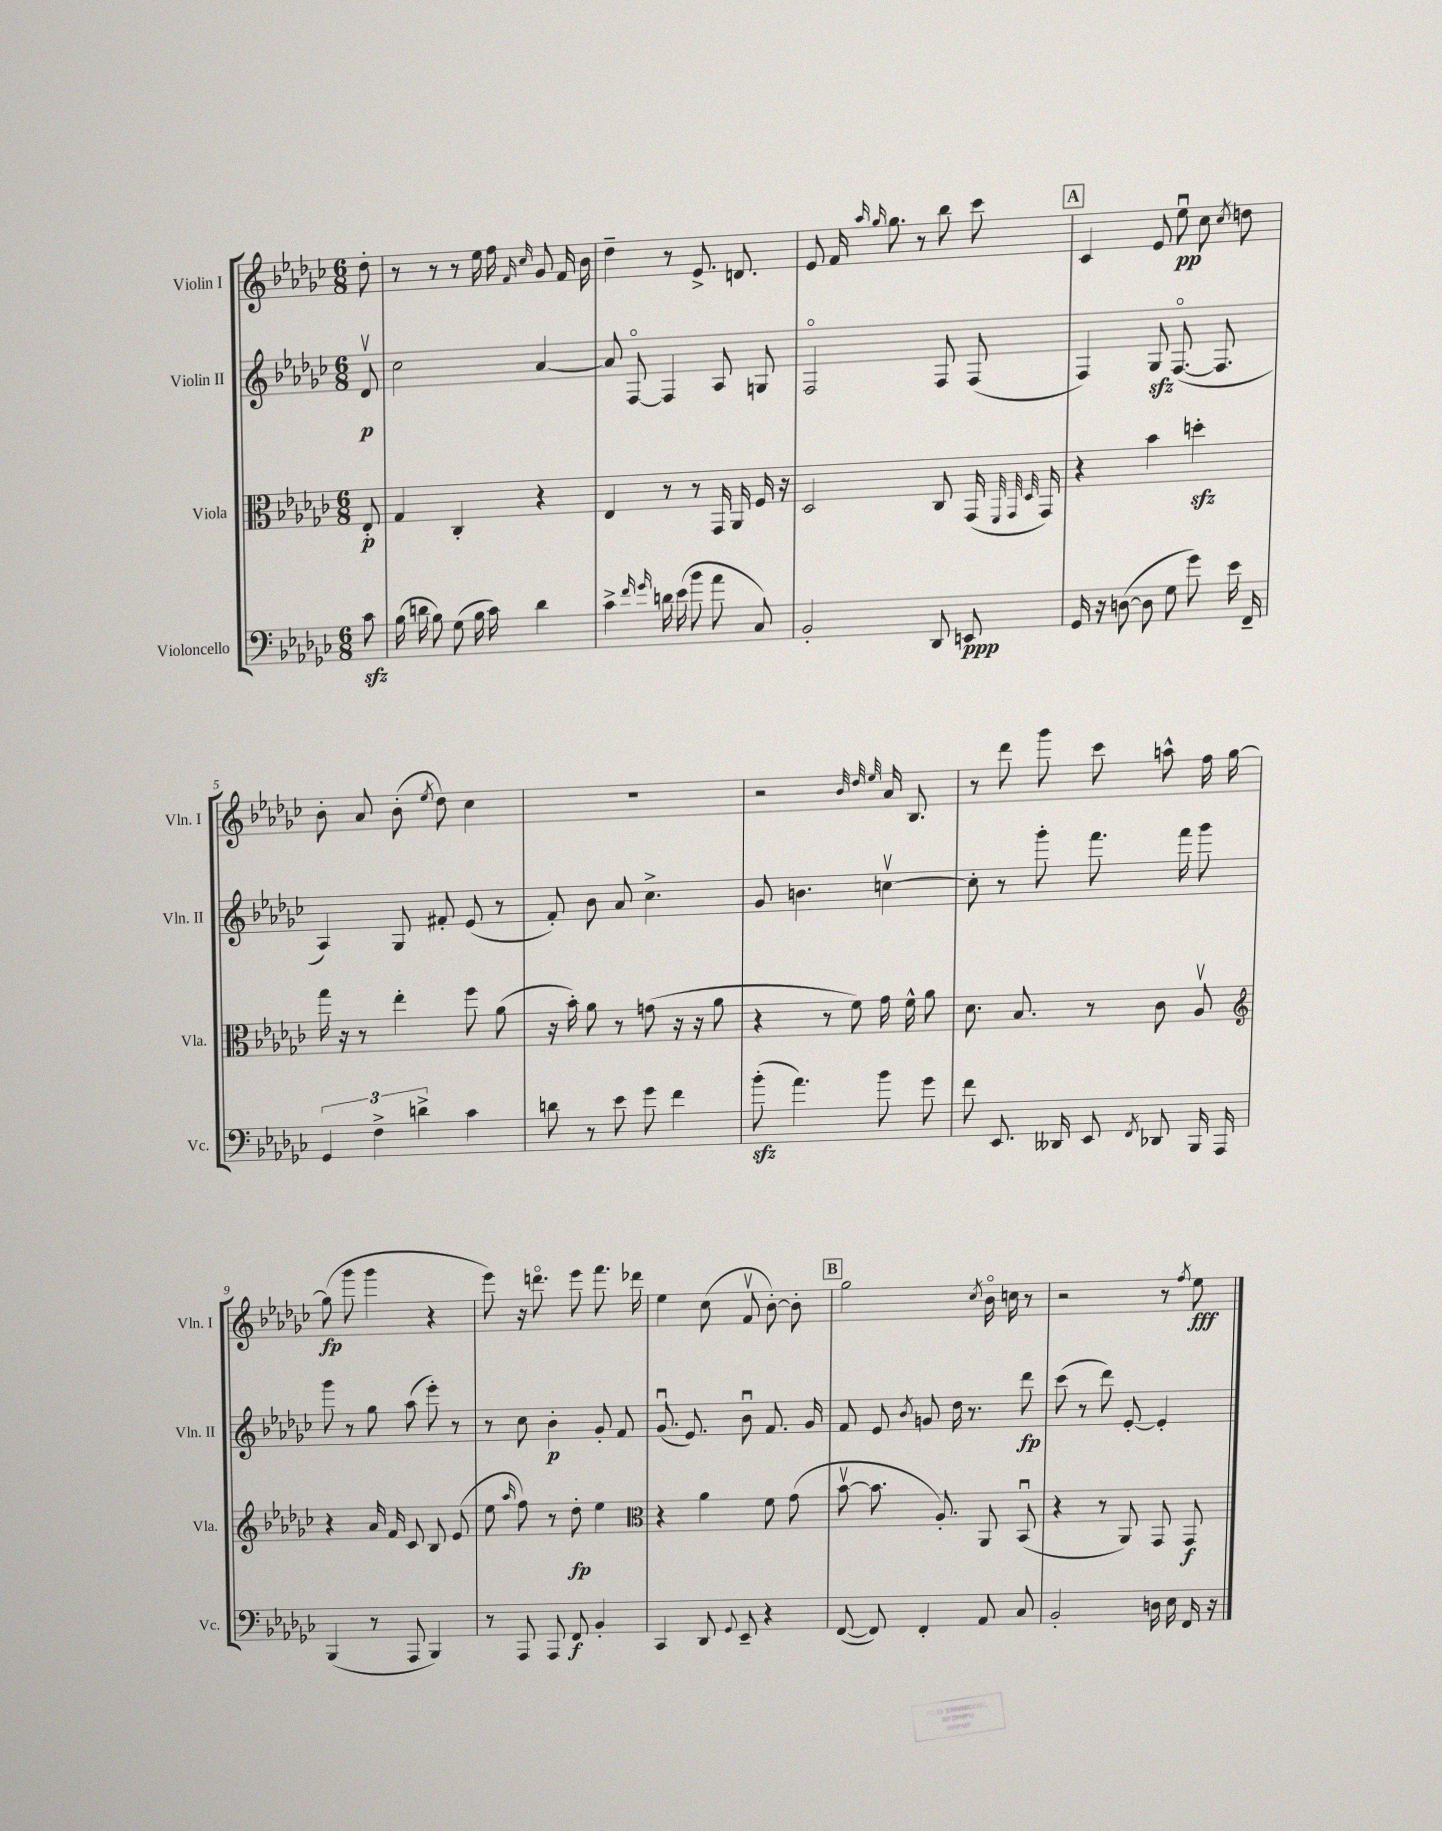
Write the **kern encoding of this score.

**kern	**kern	**kern	**kern
*staff4	*staff3	*staff2	*staff1
*clefF4	*clefC3	*clefG2	*clefG2
*k[b-e-a-d-g-c-]	*k[b-e-a-d-g-c-]	*k[b-e-a-d-g-c-]	*k[b-e-a-d-g-c-]
*M6/8	*M6/8	*M6/8	*M6/8
8c-	8E-'	8d-v	8dd-'
=	=	=	=
(16B-	4G-	2cc-	8r
16d	.	.	.
8B-)	.	.	8r
(8G-	4C-'	.	8r
16B-	.	.	16ee-
16c-)	.	.	16ff
.	.	.	16qqf
.	.	.	16qqcc-
4d	4r	[4a-	8g-
.	.	.	16f
.	.	.	16b-
=	=	=	=
4c-^	4E-	8a-]	4dd-~
.	.	[8Fo	.
16qqf	.	.	.
16qqg-	.	.	.
16d	8r	4F]	8r
(16e-	.	.	.
8b-	8r	.	8.e-^
8a-	16GG-	8A-	.
.	16AA-	.	8.d
8C-)	16F	8G	.
.	16r	.	.
=	=	=	=
2BB-'	2D-	2Fo	8e-
.	.	.	16f
.	.	.	16qqaa-
.	.	.	16qqgg-
.	.	.	8.gg-
.	.	.	8r
8DD-	8C-	8F	8bb-
8EE	(16GG-	(8F	8ccc-
.	32qqFF	.	.
.	32qqGG-	.	.
.	32qqD-	.	.
.	16GG-)	.	.
=	=	=	=
16GG-	4r	4F)	4c-
16r	.	.	.
([8D	.	.	.
8D]	4b-	8G-	8e-
8G-	.	([8.Fo	8ee-u
8g-)	4dd'	.	8cc-
.	.	8.F]	.
.	.	.	8qcc-
16e-	.	.	8dd
16FF~	.	.	.
=	=	=	=
6GG-	16gg-	4A-)	8b-'
.	16r	.	.
.	8r	.	8a-
6F^	.	.	.
.	4ee-'	8G-	(8b-'
6d^	.	.	.
.	.	.	8qee-
.	.	8f#'	8dd-)
4c-	8ff	(8e-	4cc-
.	(8a-	8r	.
=	=	=	=
8d	16r	8f')	2.r
.	16b-')	.	.
8r	8a-	8b-	.
8e-	8r	8a-	.
8g-	(8g	4.cc-^	.
4f	16r	.	.
.	16r	.	.
.	8a-	.	.
=	=	=	=
(8b-'	4r	8g-	2r
4.a-)	.	4.b	.
.	8r	.	.
.	8f)	.	.
.	.	.	32qqb-
.	.	.	32qqdd-
.	.	.	32qqee-
8b-	16g-	[4ccv	16a-
.	16f^^	.	8.B-
8g-	8a-	.	.
=	=	=	=
8f	8.d-	8cc']	8r
8.EE-	.	8r	8ddd-
.	8.B-	.	.
.	.	8ggg-'	8ggg-
16DD--	.	.	.
8EE-	8r	8.fff	8ccc-
8qFF	.	.	.
8DD-	8c-	.	8aa^^
.	.	16fff	.
16BBB-	8A-v	8ggg-	16ff
16AAA-	.	.	[16gg-
=	=	=	=
*	*clefG2	*	*
(4BBB-	4r	8ggg-	(8gg-]
.	.	8r	8ggg-
8r	16a-	8gg-	4ggg-
.	16f	.	.
8AAA-	8c-	(8aa-	.
4BBB-)	8B-	8eee-')	4r
.	(8e-	8r	.
=	=	=	=
8r	8ee-	8r	8eee-)
.	16qqaa-	.	.
8AAA-	8ff)	8cc-	16r
.	.	.	8.dddo
8AAA-	8r	4b-'	.
8FF	8dd-'	.	8eee-
4BB-'	4ee-	8g-'	8.fff
.	.	8f	.
.	.	.	16ddd-
=	=	=	=
*	*clefC3	*	*
4CC-	4r	(8.g-u	4ee-
.	.	8.e-)	.
8DD-	4a-	.	(8cc-
8qqGG-	.	.	.
8EE-~	.	8b-u	8fv
4r	8f	8.f	[8b-')
.	(8g-	.	8b-']
.	.	16g-	.
=	=	=	=
([8FF	[8b-v	8f	2gg-
8FF])	8.b-]	8e-	.
.	.	8qb-	.
4FF'	.	8g	.
.	8.A-')	.	.
.	.	16dd-	.
.	.	8.r	.
.	.	.	8qcc-
8AA-	8AA-	.	16b-o
.	.	.	16cc
8C-	(8BB-u	8ddd-	8r
=	=	=	=
2BB-'	4r	(8ccc-	2r
.	.	8r	.
.	8r	8ddd-)	.
.	8AA-)	[8e-'	.
16D	8GG-	4e-']	8r
16E-	.	.	.
.	.	.	8qff
16FF	8GG-	.	8ee-
16r	.	.	.
==	==	==	==
*-	*-	*-	*-
